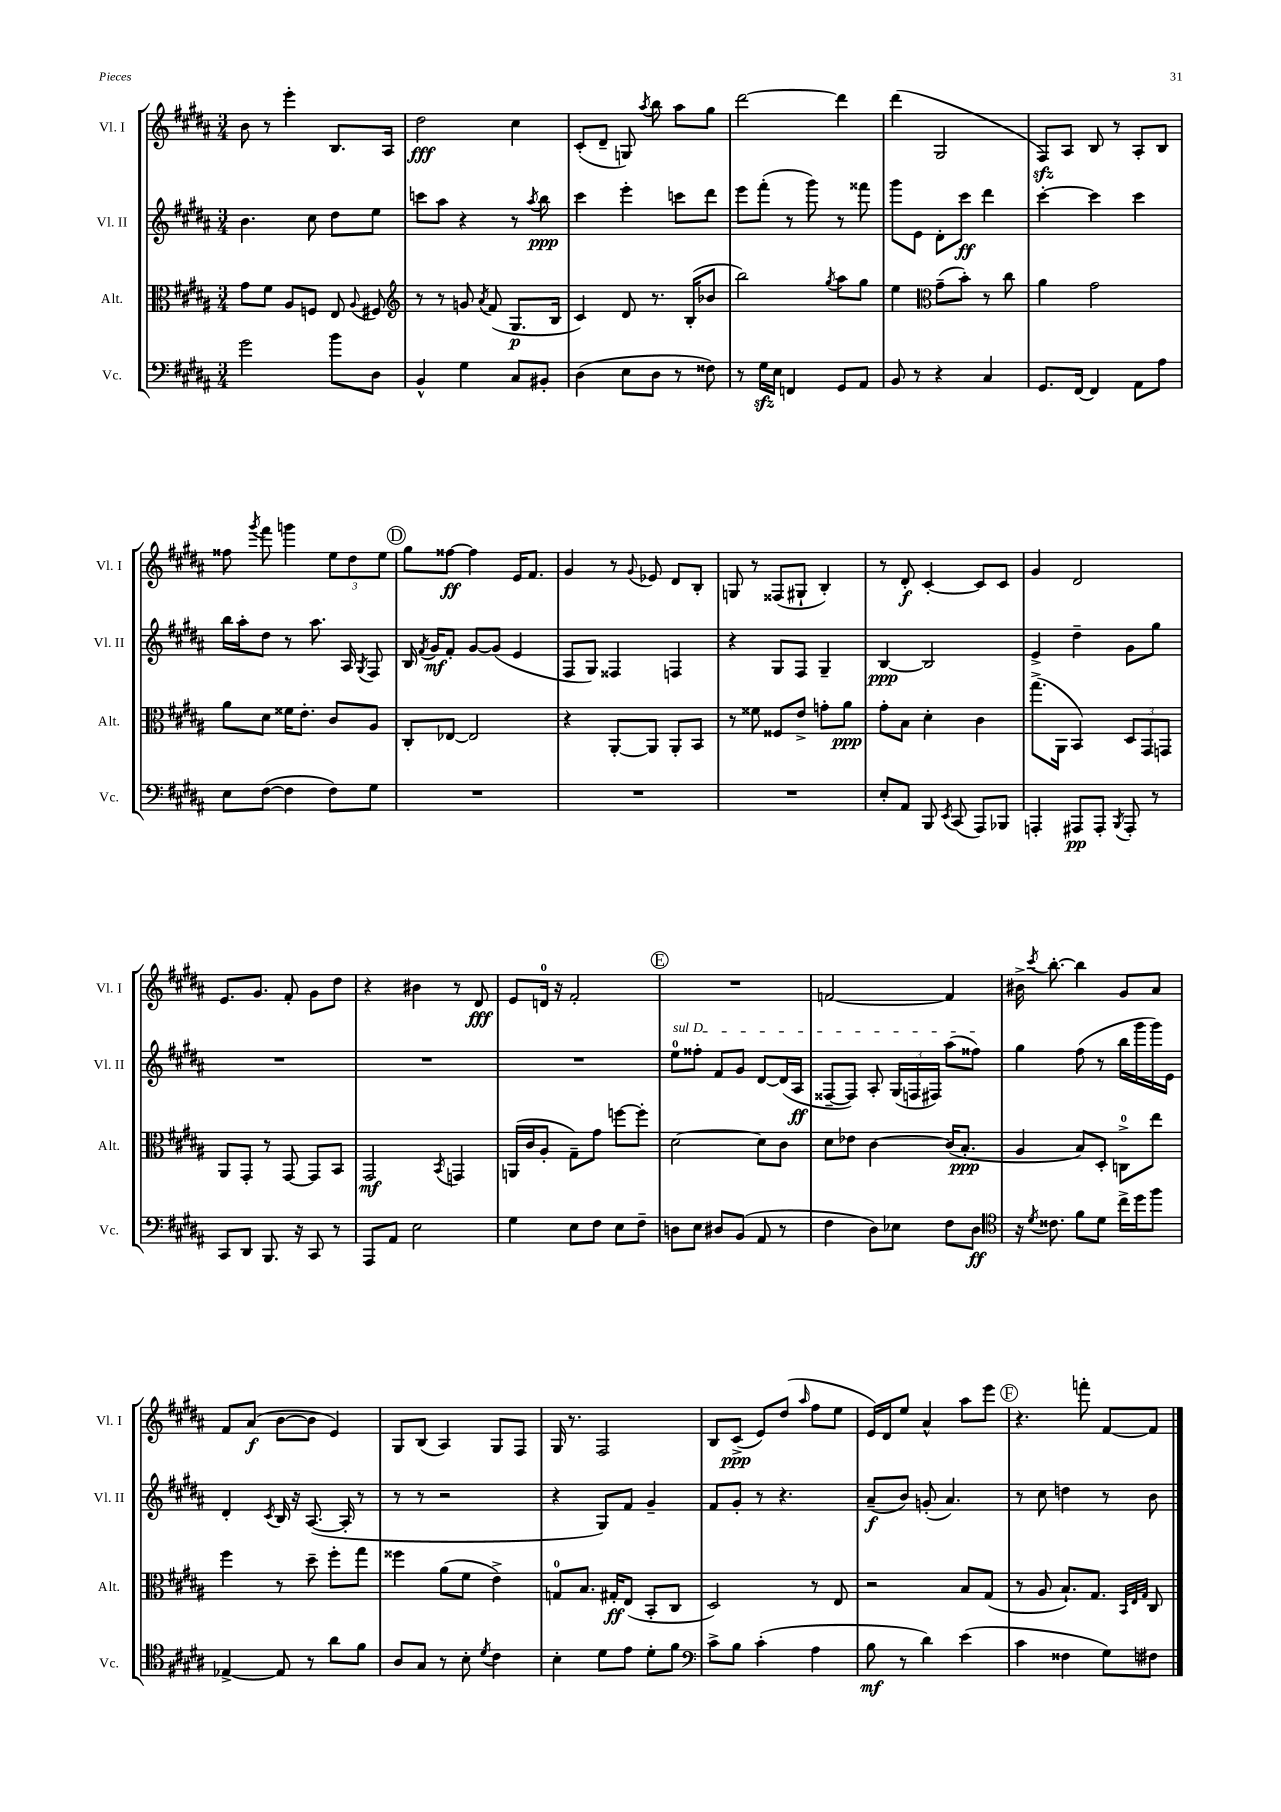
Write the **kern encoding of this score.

**kern	**dynam	**kern	**dynam	**kern	**dynam	**kern	**dynam
*part4	*part4	*part3	*part3	*part2	*part2	*part1	*part1
*staff4	*staff4	*staff3	*staff3	*staff2	*staff2	*staff1	*staff1
*I"Vc.	*	*I"Alt.	*	*I"Vl. II	*	*I"Vl. I	*
*I'Vc.	*	*I'Alt.	*	*I'Vl. II	*	*I'Vl. I	*
*clefF4	*	*clefC3	*	*clefG2	*	*clefG2	*
*k[f#c#g#d#a#]	*	*k[f#c#g#d#a#]	*	*k[f#c#g#d#a#]	*	*k[f#c#g#d#a#]	*
*M3/4	*	*M3/4	*	*M3/4	*	*M3/4	*
=21	=21	=21	=21	=21	=21	=21	=21
2g#\	.	8g#\L	.	4.b\	.	8b\	.
.	.	8f#\J	.	.	.	8r	.
.	.	8A#/L	.	.	.	4eee'\	.
.	.	8Fn/J	.	8cc#\	.	.	.
8b\L	.	8E/	.	8dd#\L	.	8.B/L	.
.	.	8qqA#/	.	.	.	.	.
8D#\J	.	8F#X/	.	8ee\J	.	.	.
.	.	.	.	.	.	16A#/Jk	.
=22	=22	=22	=22	=22	=22	=22	=22
*	*	*clefG2	*	*	*	*	*
4BB^^/	.	8r	.	8cccn\L	.	2dd#\	fff
.	.	8r	.	8aa#\J	.	.	.
4G#\	.	8gn/	.	4r	.	.	.
.	.	8qa#/	.	.	.	.	.
.	.	(8f#/	.	.	.	.	.
8C#/L	.	8.G#/L	p	8r	.	4cc#\	.
.	.	.	.	8qaa#/	.	.	.
8BB#X'/J	.	.	.	8bb\	ppp	.	.
.	.	16B/Jk	.	.	.	.	.
=23	=23	=23	=23	=23	=23	=23	=23
(4D#\	.	4c#/)	.	4ccc#\	.	(8c#'/L	.
.	.	.	.	.	.	8d#~/J	.
8E\L	.	8d#/	.	4eee'\	.	8Gn/)	.
.	.	.	.	.	.	8qaa#/	.
8D#\J	.	8.r	.	.	.	8bb\	.
8r	.	.	.	8cccn\L	.	8aa#\L	.
.	.	(16B'/KL	.	.	.	.	.
8F##X\)	.	8b-X/J	.	8ddd#\J	.	8gg#\J	.
=24	=24	=24	=24	=24	=24	=24	=24
8r	.	2bb\)	.	8eee\L	.	[2ddd#\	.
16G#zz\LL	.	.	.	(8fff#'\J	.	.	.
16E\JJ	.	.	.	.	.	.	.
4FFn/	.	.	.	8r	.	.	.
.	.	.	.	8ggg#\)	.	.	.
.	.	8qgg#/	.	.	.	.	.
8GG#/L	.	8aa#\L	.	8r	.	4ddd#\]	.
8AA#/J	.	8gg#\J	.	8fff##X\	.	.	.
=25	=25	=25	=25	=25	=25	=25	=25
8BB/	.	4ee\	.	8ggg#\L	.	(4ddd#\	.
8r	.	.	.	8e\J	.	.	.
*	*	*clefC3	*	*	*	*	*
4r	.	(8g#~\L	.	8d#'\L	.	2G#/	.
.	.	8b'\J)	.	8ccc#\J	ff	.	.
4C#/	.	8r	.	4ddd#\	.	.	.
.	.	8cc#\	.	.	.	.	.
=26	=26	=26	=26	=26	=26	=26	=26
8.GG#/L	.	4a#\	.	[4ccc#'\	.	8F#zz/L)	.
.	.	.	.	.	.	8A#/J	.
[16FF#/Jk	.	.	.	.	.	.	.
4FF#/]	.	2g#\	.	4ccc#\]	.	8B/	.
.	.	.	.	.	.	8r	.
8AA#\L	.	.	.	4ccc#\	.	8A#'/L	.
8A#\J	.	.	.	.	.	8B/J	.
!!LO:LB:g=z
=27	=27	=27	=27	=27	=27	=27	=27
8E\L	.	8a#\L	.	16bb\LL	.	8ff##X\	.
.	.	.	.	16aa#'\J	.	.	.
.	.	.	.	.	.	8qggg#/	.
([8F#\J	.	8d#\J	.	8dd#\J	.	8fff#\	.
4F#\]	.	16f##X\KL	.	8r	.	4gggn\	.
.	.	8.e'\J	.	.	.	.	.
.	.	.	.	8.aa#\	.	.	.
8F#\L)	.	8c#/L	.	.	.	12ee\L	.
.	.	.	.	16A#/	.	.	.
.	.	.	.	.	.	12dd#\	.
.	.	.	.	8qG#/	.	.	.
8G#\J	.	8A#/J	.	8F#/	.	.	.
.	.	.	.	.	.	12ee\J	.
!!LO:REH:place=s1:t=D
=28	=28	=28	=28	=28	=28	=28	=28
2.r	.	8C#'/L	.	16B/	.	8gg#\L	.
.	.	.	.	8qf#/	.	.	.
.	.	.	.	16g#/KL	mf	.	.
.	.	[8E-X/J	.	8f#'/J	.	[8ff##X\J	ff
.	.	2E-/]	.	[8g#/L	.	4ff##\]	.
.	.	.	.	(8g#/J]	.	.	.
.	.	.	.	4e/	.	16e/KL	.
.	.	.	.	.	.	8.f#/J	.
=29	=29	=29	=29	=29	=29	=29	=29
2.r	.	4r	.	8F#/L	.	4g#/	.
.	.	.	.	8G#/J)	.	.	.
.	.	[8AA#'/L	.	4F##X/	.	8r	.
.	.	.	.	.	.	8qqg#/	.
.	.	8AA#/J]	.	.	.	8e-X/	.
.	.	8AA#'/L	.	4Fn/	.	8d#/L	.
.	.	8BB/J	.	.	.	8B'/J	.
=30	=30	=30	=30	=30	=30	=30	=30
2.r	.	8r	.	4r	.	8Gn/	.
.	.	8f##X\	.	.	.	8r	.
.	.	8F##X/L	.	8G#/L	.	(8F##X/L	.
.	.	8e^/J	.	8F#/J	.	8G#X`/J	.
.	.	8gn'\L	.	4G#~/	.	4B'/)	.
.	.	8a#\J	ppp	.	.	.	.
=31	=31	=31	=31	=31	=31	=31	=31
8E'/L	.	8g#'\L	.	[4B/	ppp	8r	.
8AA#/J	.	8B\J	.	.	.	8d#'/	f
8BBB/	.	4d#'\	.	2B/]	.	[4c#'/	.
8qEE/	.	.	.	.	.	.	.
(8CC#/	.	.	.	.	.	.	.
8AAA#/L)	.	4c#\	.	.	.	8c#/L]	.
8BBB-X/J	.	.	.	.	.	8c#/J	.
=32	=32	=32	=32	=32	=32	=32	=32
4AAAn'/	.	(8.gg#^\L	.	4e^/	.	4g#/	.
.	.	16AA#\Jk	.	.	.	.	.
8AAA#X/L	pp	4BB/)	.	4dd#~\	.	2d#/	.
8AAA#'/J	.	.	.	.	.	.	.
8qBBB/	.	.	.	.	.	.	.
8AAA#'/	.	12D#/L	.	8g#\L	.	.	.
.	.	12GG#/	.	.	.	.	.
8r	.	.	.	8gg#\J	.	.	.
.	.	12GGn/J	.	.	.	.	.
!!LO:LB:g=z
=33	=33	=33	=33	=33	=33	=33	=33
8CC#/L	.	8AA#/L	.	2.r	.	8.e/L	.
8DD#/J	.	8GG#'/J	.	.	.	.	.
.	.	.	.	.	.	8.g#/J	.
8.BBB/	.	8r	.	.	.	.	.
.	.	[8GG#/	.	.	.	8f#'/	.
16r	.	.	.	.	.	.	.
8CC#/	.	8GG#/L]	.	.	.	8g#\L	.
8r	.	8BB/J	.	.	.	8dd#\J	.
=34	=34	=34	=34	=34	=34	=34	=34
8AAA#/L	.	2GG#/	mf	2.r	.	4r	.
8AA#/J	.	.	.	.	.	.	.
2E\	.	.	.	.	.	4b#X\	.
.	.	8qBB/	.	.	.	.	.
.	.	4GGn/	.	.	.	8r	.
.	.	.	.	.	.	8d#/	fff
=35	=35	=35	=35	=35	=35	=35	=35
4G#\	.	(16AAn/LL	.	2.r	.	8e/L	.
.	.	16c#/J	.	.	.	.	.
.	.	8A#'/J	.	.	.	16dn/Jk	.
.	.	.	.	.	.	16r	.
8E\L	.	8G#~\L)	.	.	.	2f#'/	.
8F#\J	.	8g#\J	.	.	.	.	.
8E\L	.	[8ffn\L	.	.	.	.	.
8F#~\J	.	8ff'\J]	.	.	.	.	.
!!LO:REH:place=s1:t=E
=36	=36	=36	=36	=36	=36	=36	=36
!	!	!	!	!LO:TX:a:i:t=sul D	!	!	!
8Dn\L	.	[2d#\	.	8ee\L	.	2.r	.
8E\J	.	.	.	8ff##X'\J	.	.	.
8D#X/L	.	.	.	8f#/L	.	.	.
(8BB/J	.	.	.	8g#/J	.	.	.
8AA#/	.	8d#\L]	.	[8d#/L	.	.	.
8r	.	8c#\J	.	(16d#/L]	.	.	.
.	.	.	.	16A#/JJ	ff	.	.
=37	=37	=37	=37	=37	=37	=37	=37
4F#\	.	8d#\L	.	[8F##X~/L	.	[2fn/	.
.	.	8e-X\J	.	8F##/J])	.	.	.
8D#\L)	.	[4c#\	.	8A#'/	.	.	.
8E-X\J	.	.	.	(24G#/LL	.	.	.
.	.	.	.	24Fn/	.	.	.
.	.	.	.	24F#X/JJ)	.	.	.
8F#\L	.	(16c#/KL]	.	(8aa#\L	.	4f/]	.
.	.	8.B'/J	ppp	.	.	.	.
8D#\J	ff	.	.	8ff##X\J)	.	.	.
=38	=38	=38	=38	=38	=38	=38	=38
*clefC4	*	*	*	*	*	*	*
16r	.	4A#/	.	4gg#\	.	16b#X^\	.
8qd#/	.	.	.	.	.	8qccc#/	.
8.c##X\	.	.	.	.	.	[8.bb'\	.
8f#\L	.	8B/L)	.	(8ff#\	.	4bb\]	.
8d#\J	.	8D#'/J	.	8r	.	.	.
16cc#^\LL	.	8Cn^\L	.	16bb\LL	.	8g#/L	.
16dd#\J	.	.	.	16ggg#\	.	.	.
8ff#\J	.	8ee\J	.	16ggg#\)	.	8a#/J	.
.	.	.	.	16e\JJ	.	.	.
!!LO:LB:g=z
=39	=39	=39	=39	=39	=39	=39	=39
[4E-X^/	.	4ff#\	.	4d#'/	.	8f#/L	.
.	.	.	.	.	.	(8a#/J	f
.	.	.	.	8qc#/	.	.	.
8E-/]	.	8r	.	16B/	.	[8b\L	.
.	.	.	.	16r	.	.	.
8r	.	8dd#~\	.	([8.A#/	.	8b\J]	.
8a#\L	.	8ff#'\L	.	.	.	4e/)	.
.	.	.	.	16A#'/]	.	.	.
8f#\J	.	8gg#\J	.	8r	.	.	.
=40	=40	=40	=40	=40	=40	=40	=40
8A#/L	.	4ff##X\	.	8r	.	8G#/L	.
8G#/J	.	.	.	8r	.	(8B/J	.
8r	.	(8a#\L	.	2r	.	4A#/)	.
8B'\	.	8f#\J	.	.	.	.	.
8qd#/	.	.	.	.	.	.	.
4c#\	.	4e^\)	.	.	.	8G#/L	.
.	.	.	.	.	.	8F#/J	.
=41	=41	=41	=41	=41	=41	=41	=41
4B'\	.	8Gn/L	.	4r	.	16G#/	.
.	.	.	.	.	.	8.r	.
.	.	8.B/J	.	.	.	.	.
8d#\L	.	.	.	8G#/L)	.	2F#/	.
.	.	16G#X'/KL	ff	.	.	.	.
8e\J	.	(8E/J	.	8f#/J	.	.	.
8d#'\L	.	8BB'/L	.	4g#~/	.	.	.
8f#\J	.	8C#/J	.	.	.	.	.
=42	=42	=42	=42	=42	=42	=42	=42
*clefF4	*	*	*	*	*	*	*
8c#^\L	.	2D#/)	.	8f#/L	.	8B/L	.
8B\J	.	.	.	8g#'/J	.	(8c#^/J	ppp
(4c#'\	.	.	.	8r	.	8e/L)	.
.	.	.	.	4.r	.	(8dd#/J	.
.	.	.	.	.	.	16qqaa#/	.
4A#\	.	8r	.	.	.	8ff#\L	.
.	.	8E/	.	.	.	8ee\J	.
=43	=43	=43	=43	=43	=43	=43	=43
8B\	mf	2r	.	(8a#~/L	f	16e/LL)	.
.	.	.	.	.	.	16d#/J	.
8r	.	.	.	8b/J)	.	8ee/J	.
4d#\)	.	.	.	(8gn'/	.	4a#^^/	.
.	.	.	.	4.a#/)	.	.	.
(4e\	.	8B/L	.	.	.	8aa#\L	.
.	.	(8G#/J	.	.	.	8eee\J	.
!!LO:REH:place=s1:t=F
=44	=44	=44	=44	=44	=44	=44	=44
4c#\	.	8r	.	8r	.	4.r	.
.	.	8A#/	.	8cc#\	.	.	.
4F##X\	.	8.B`/L)	.	4ddn\	.	.	.
.	.	.	.	.	.	8fffn'\	.
.	.	8.G#/J	.	.	.	.	.
8G#\L)	.	.	.	8r	.	[8f#/L	.
.	.	32qqBB/LLL	.	.	.	.	.
.	.	32qqE/	.	.	.	.	.
.	.	32qqG#/JJJ	.	.	.	.	.
8F#X\J	.	8C#/	.	8b\	.	8f#/J]	.
==	==	==	==	==	==	==	==
*-	*-	*-	*-	*-	*-	*-	*-
